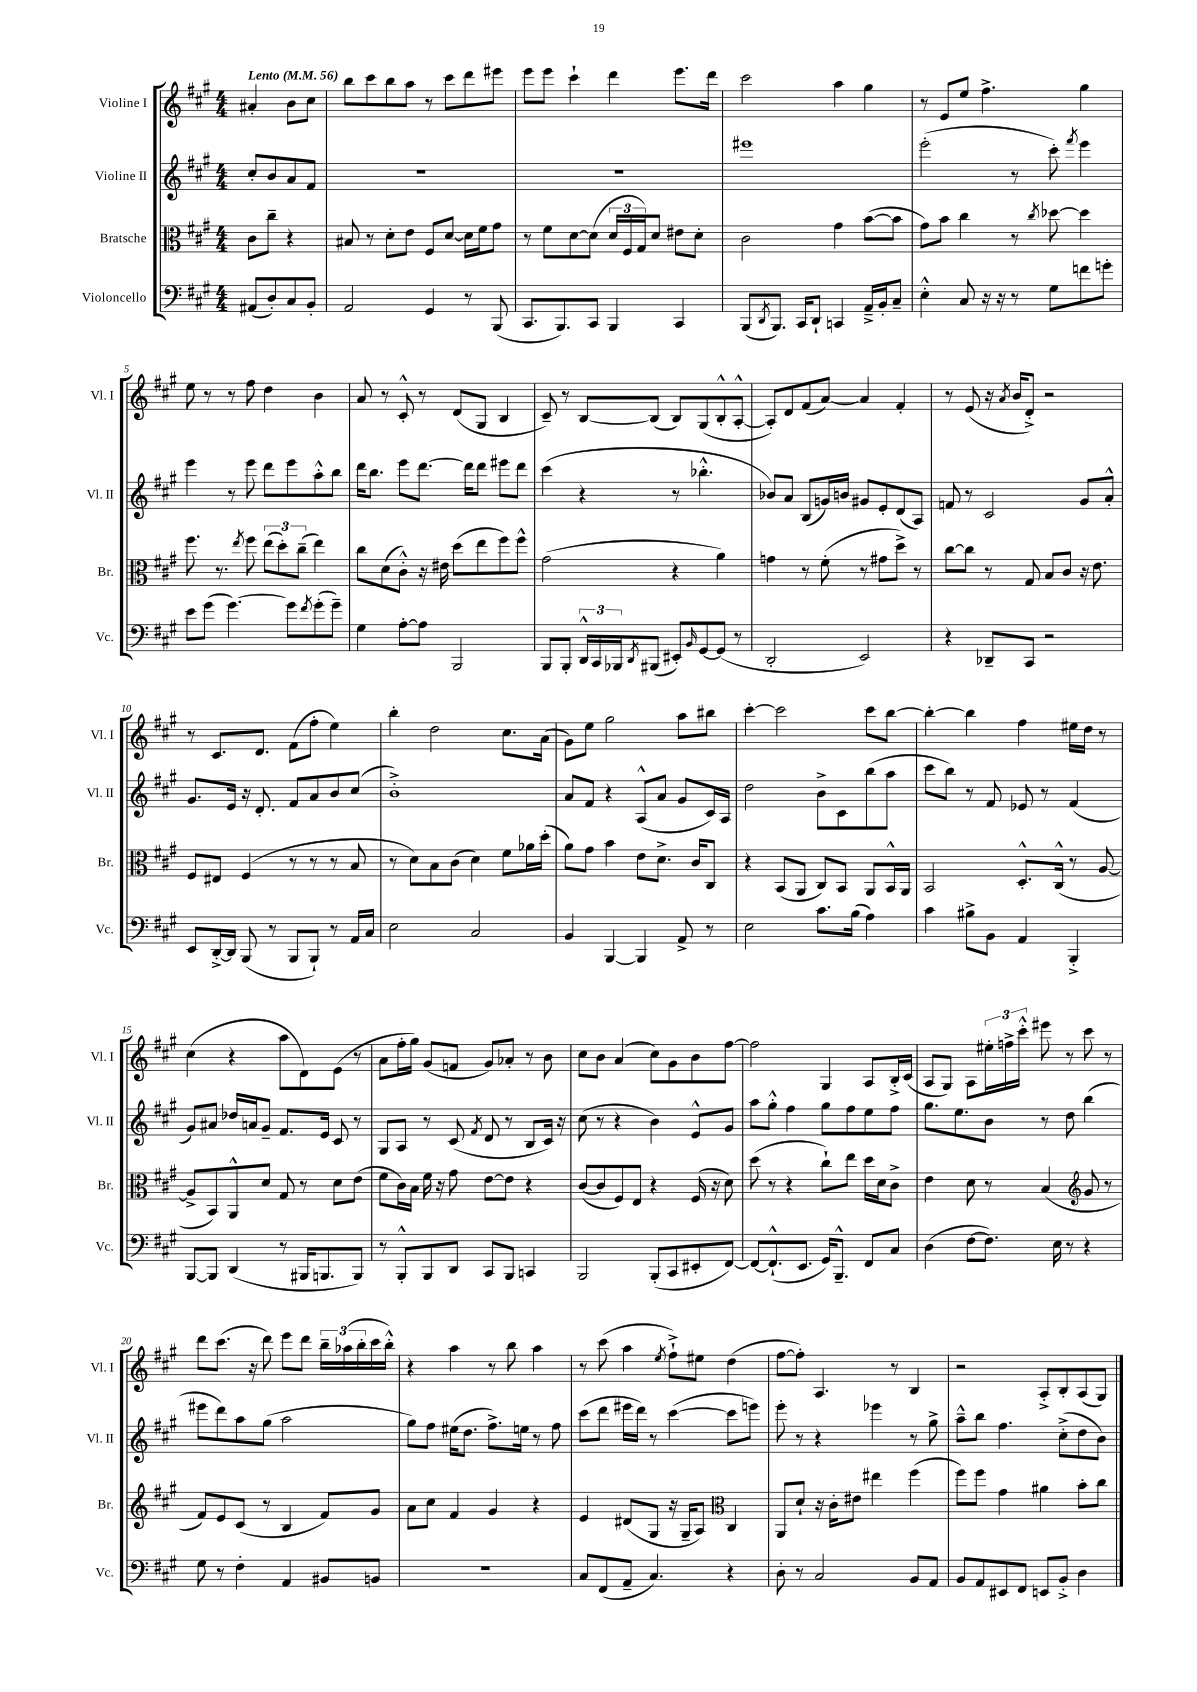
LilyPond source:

<<
\new StaffGroup <<
\new Staff = "s0" \with { instrumentName = "Violine I" shortInstrumentName = "Vl. I" } {
    \clef treble \key a \major \numericTimeSignature \time 4/4 \partial 2 \tempo "Lento" 4 = 56
    ais'4-. b'8 cis''8 |
    b''8 cis'''8 b''8 a''8 r8 cis'''8 d'''8 eis'''8 |
    e'''8 e'''8 cis'''4-! d'''4 e'''8. d'''16 |
    cis'''2 a''4 gis''4 |
    r8 e'8 e''8 fis''4.-> gis''4 |
    e''8 r8 r8 fis''8 d''4 b'4 |
    a'8 r8 cis'8-.-^ r8 d'8( gis8 b4 |
    cis'8--) r8 b8~ b8( b8) gis8( b8-.-^ a8~-.-^ |
    a8-.) d'8 fis'8( a'8~) a'4 fis'4-. |
    r8 e'8( r16 \acciaccatura { a'8 } b'16 d'8-.->) r2 |
    r8 cis'8. d'8. fis'8( fis''8-. e''4) |
    b''4-. d''2 cis''8. a'16( |
    gis'8) e''8 gis''2 a''8 bis''8 |
    cis'''4~-. cis'''2 cis'''8 b''8~ |
    b''4~-. b''4 fis''4 eis''16 d''16 r8 |
    cis''4( r4 a''8 d'8) e'8( r8 |
    a'8 fis''16-. gis''16) gis'8( f'8 gis'8) aes'8-. r8 b'8 |
    cis''8 b'8 a'4( cis''8) gis'8 b'8 fis''8~ |
    fis''2 gis4 a8 b16-.-> cis'16( |
    a8 gis8) a8 \tuplet 3/2 { eis''16-. f''16-> cis'''16-.-^ } eis'''8 r8 cis'''8 r8 |
    d'''8 cis'''8.( r16 d'''8) e'''8 d'''8 \tuplet 3/2 { b''16-- aes''16( b''16-. } cis'''16 b''16-.-^) |
    r4 a''4 r8 b''8 a''4 |
    r8 cis'''8( a''4 \acciaccatura { e''8 } fis''8-!->) eis''8 d''4( |
    fis''8~ fis''8-.) a4. r8 b4 |
    r2 a8-.-> b8-. a8( gis8) \bar "|." |
}
\new Staff = "s1" \with { instrumentName = "Violine II" shortInstrumentName = "Vl. II" } {
    \clef treble \key a \major \numericTimeSignature \time 4/4 \partial 2
    cis''8-. b'8 a'8 fis'8 |
    R1 |
    R1 |
    eis'''1 |
    e'''2-.( r8 cis'''8-.) \acciaccatura { fis'''8 } e'''4 |
    e'''4 r8 e'''8 d'''8 e'''8 a''8-.-^ b''8 |
    d'''16 b''8. e'''8 d'''8.~ d'''16 d'''8 eis'''8 d'''8 |
    cis'''4( r4 r8 bes''4.-.-^ |
    bes'8) a'8 b8( g'16) b'16 gis'8 e'8-. d'8( a8) |
    f'8 r8 cis'2 gis'8 a'8-.-^ |
    gis'8. e'16 r16 d'8.-. fis'8 a'8 b'8 cis''8( |
    b'1-.->) |
    a'8 fis'8 r4 a8-^( a'8 gis'8 cis'16) a16 |
    d''2 b'8-> cis'8 b''8( a''8 |
    cis'''8 b''8) r8 fis'8 ees'8 r8 fis'4( |
    gis'8) ais'8 des''16 a'16 gis'8-- fis'8. e'16 cis'8 r8 |
    gis8 a8 r8 cis'8( \acciaccatura { fis'8 } d'8 r8 b8 cis'16) r16 |
    cis''8( r8 r4 b'4) e'8-^ gis'8 |
    a''8 gis''8-.-^ fis''4 gis''8 fis''8 e''8 fis''8 |
    gis''8. e''8. b'8 r8 d''8 b''4( |
    eis'''8 d'''8) a''8 gis''8( a''2 |
    gis''8) fis''8 eis''16( d''8. fis''8.->) e''16 r8 fis''8 |
    cis'''8( d'''8 eis'''16 d'''16) r8 cis'''4~( cis'''8 e'''8) |
    e'''8-. r8 r4 ees'''4 r8 gis''8-> |
    a''8---^ b''8 fis''4. cis''8-.->( d''8 b'8) \bar "|." |
}
\new Staff = "s2" \with { instrumentName = "Bratsche" shortInstrumentName = "Br." } {
    \clef alto \key a \major \numericTimeSignature \time 4/4 \partial 2
    cis'8 cis''8-- r4 |
    bis8 r8 d'8-. e'8 fis8 d'8~ d'16 fis'16 gis'8 |
    r8 fis'8 d'8~ d'8( \tuplet 3/2 { d'16 fis16 gis16) } d'8 eis'8 d'8-. |
    cis'2 gis'4 b'8~( b'8 |
    gis'8) b'8 cis''4 r8 \acciaccatura { cis''8 } des''8~ des''4 |
    fis''8. r8. \acciaccatura { e''8 } fis''8 \tuplet 3/2 { e''8( d''8-.) cis''8--( } e''4) |
    cis''8 d'8( cis'8-.-^) r16 eis'16 d''8( e''8 fis''8) fis''8-^ |
    gis'2( r4 a'4) |
    g'4 r8 fis'8-.( r8 gis'8 d''8->) r8 |
    cis''8~ cis''8 r8 gis8 b8 cis'8 r16 e'8. |
    fis8 eis8 fis4( r8 r8 r8 b8 |
    r8 d'8) b8 cis'8( d'4) fis'8 aes'16 d''16-.( |
    a'8) gis'8 b'4 e'8 d'8.-> cis'16 cis8 |
    r4 b,8( a,8 cis8) b,8 a,8 b,16-^ a,16 |
    b,2 d8.-.-^ cis16-^( r8 a8~ |
    a8-> b,8) a,8-^ d'8 gis8 r8 d'8 e'8( |
    fis'8 cis'16) b16 fis'16 r16 gis'8 e'8~ e'8 r4 |
    cis'8~( cis'8 fis8) e8 r4 fis16( r16 d'8) |
    d''8( r8 r4 cis''8-!) e''8 d''16 d'16 cis'8-> |
    e'4 d'8 r8 b4( \clef treble gis'8 r8 |
    fis'8) e'8 cis'8( r8 b4 fis'8) gis'8 |
    a'8 cis''8 fis'4 gis'4 r4 |
    e'4 dis'8( gis8 r16 gis16-- a8) \clef alto cis4 |
    a,8 d'8-! r16 cis'16-. eis'8 eis''4 fis''4( |
    fis''8) fis''8 gis'4 ais'4 b'8-. cis''8 \bar "|." |
}
\new Staff = "s3" \with { instrumentName = "Violoncello" shortInstrumentName = "Vc." } {
    \clef bass \key a \major \numericTimeSignature \time 4/4 \partial 2
    ais,8( d8-.) cis8 b,8-. |
    a,2 gis,4 r8 b,,8( |
    cis,8. b,,8.) cis,8 b,,4 cis,4 |
    b,,8( \acciaccatura { d,8 } b,,8.) cis,16 d,8-! c,4 a,16---> b,16-. cis8-- |
    e4-.-^ cis8 r16 r16 r8 gis8 f'8 g'8-. |
    e'8 gis'8( gis'4.~) gis'8 \acciaccatura { fis'8 } gis'8-.( gis'8--) |
    gis4 a8~-. a8 b,,2 |
    b,,8 b,,8-. \tuplet 3/2 { d,16-^ cis,16 bes,,16 } \acciaccatura { d,8 } bis,,8( eis,8-.) \grace { b,16 } gis,8~ gis,8( r8 |
    d,2-. e,2) |
    r4 des,8-- cis,8 r2 |
    e,8 d,16~-.-> d,16 b,,8( r8 b,,8 b,,8-!) r8 a,16 cis16 |
    e2 cis2 |
    b,4 b,,4~ b,,4 a,8-> r8 |
    e2 cis'8. b16( a4) |
    cis'4 bis8-> b,8 a,4 b,,4-.-> |
    b,,8~ b,,8 d,4( r8 bis,,16 b,,8. b,,8) |
    r8 b,,8-.-^ b,,8 d,8 cis,8 b,,8 c,4 |
    b,,2 b,,8-.( cis,8 eis,8-. fis,8~) |
    fis,8~ fis,8.-!-^( e,8. gis,16) b,,8.---^ fis,8 cis8 |
    d4( fis8~ fis8.) e16 r8 r4 |
    gis8 r8 fis4-. a,4 bis,8 b,8 |
    R1 |
    cis8 fis,8( a,8-- cis4.) r4 |
    d8-. r8 cis2 b,8 a,8 |
    b,8 a,8 eis,8 fis,8 e,8 b,8-.-> d4 \bar "|." |
}
>>
>>
